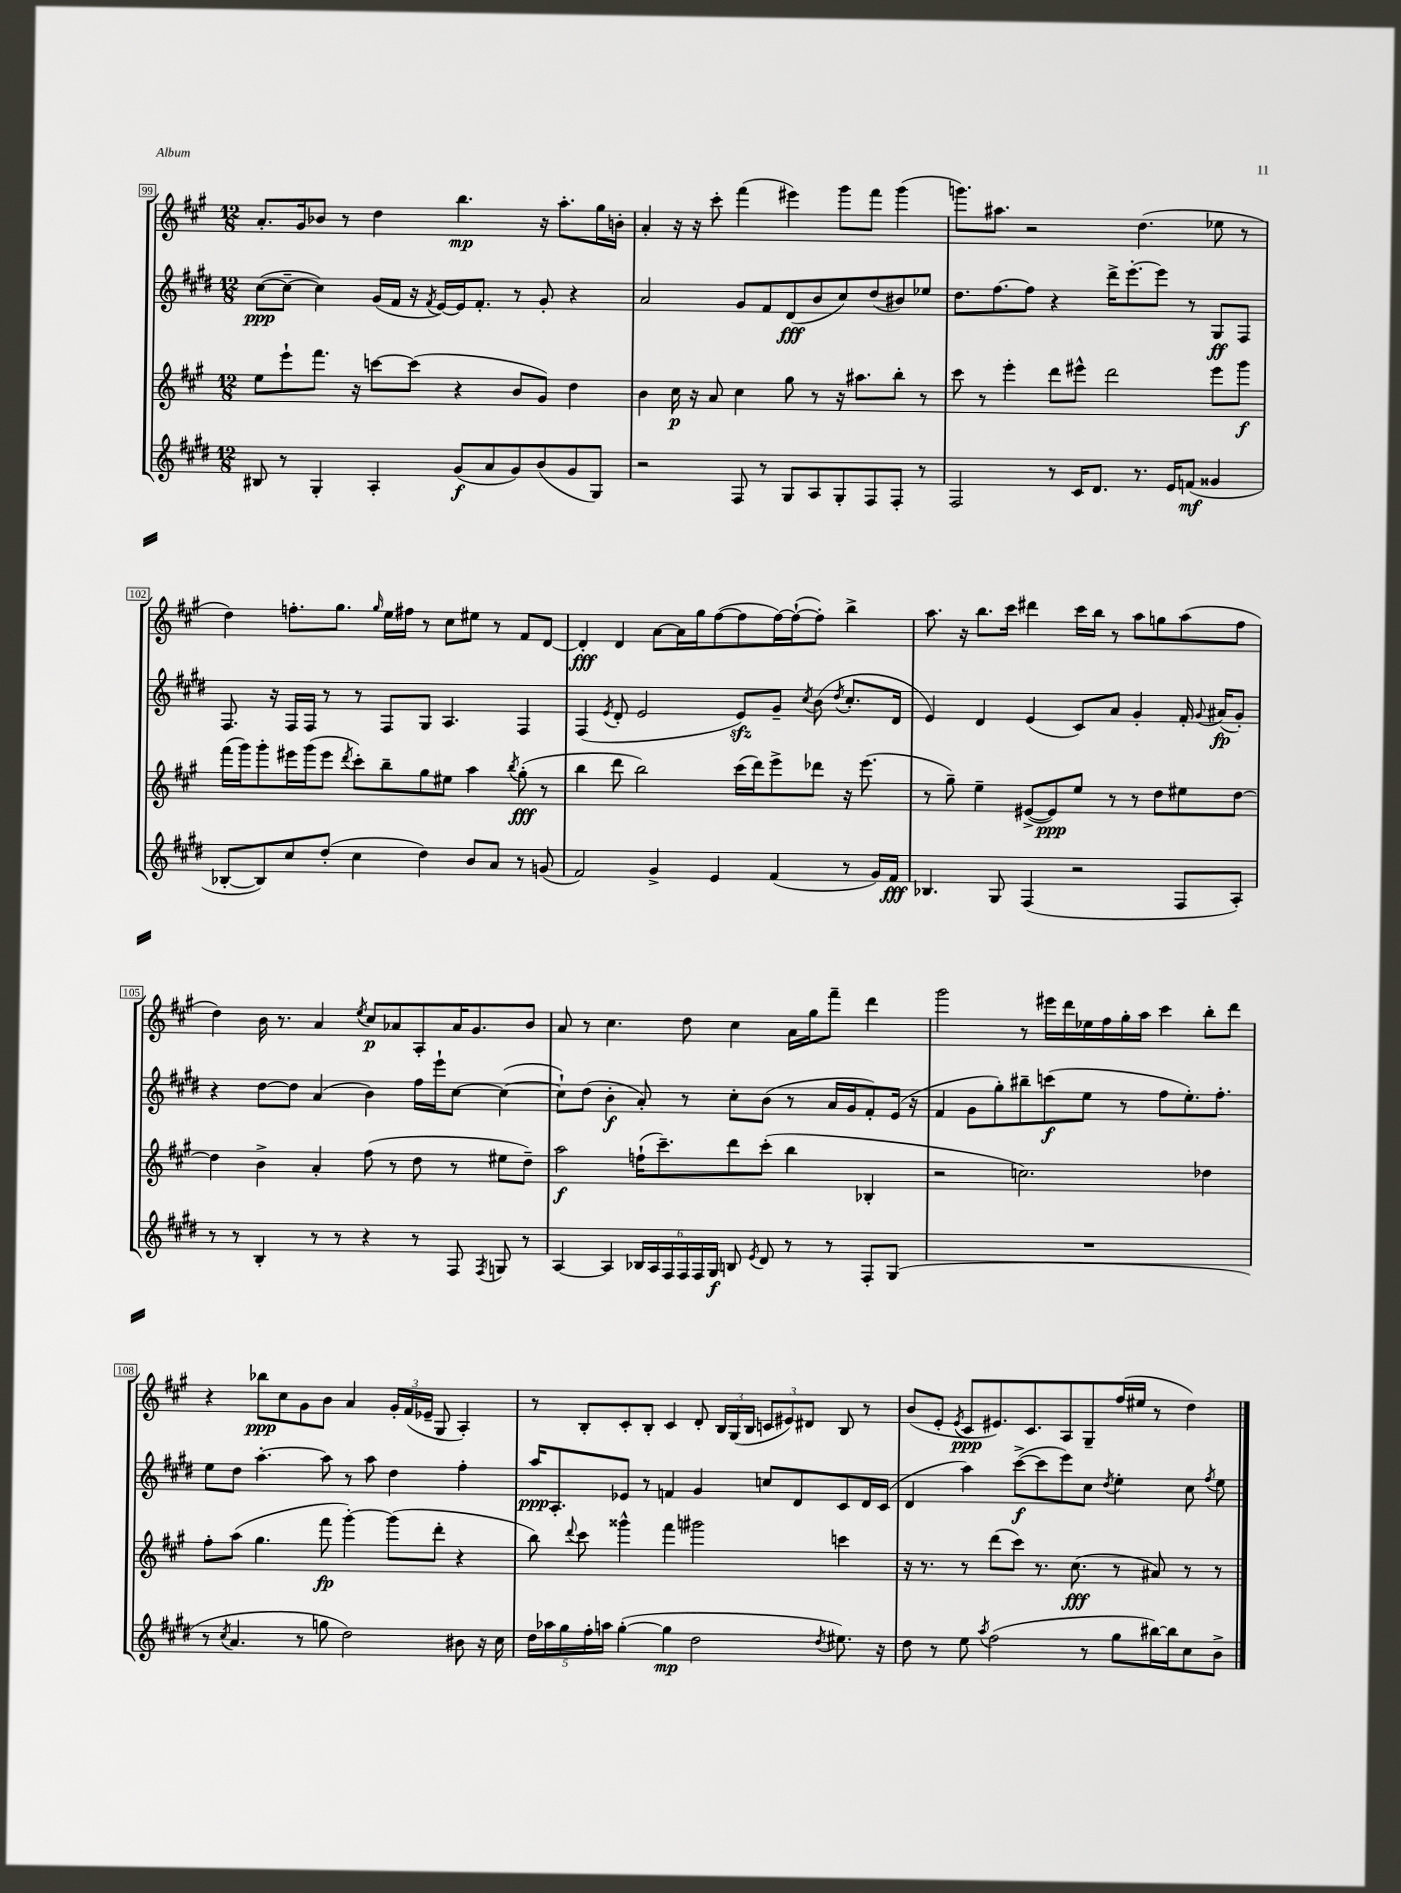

**kern	**kern	**kern	**kern
*staff4	*staff3	*staff2	*staff1
*clefG2	*clefG2	*clefG2	*clefG2
*k[f#c#g#d#]	*k[f#c#g#]	*k[f#c#g#d#]	*k[f#c#g#]
*M12/8	*M12/8	*M12/8	*M12/8
8B#/	8ee\L	([8cc#\L	8.a'/L
8r	8eee`\	8cc#~\_J	.
.	.	.	16g#/k
4G#'/	8.fff#\J	4cc#\])	8b-/J
.	.	.	8r
.	16r	.	.
4A'/	[8ccc\L	(16g#/LL	4dd\
.	.	16f#/JJ	.
.	(8ccc\]J	16r	.
.	.	8qf#/	.
.	.	[16e/LL)	.
(8g#/L	4r	16e/]J	4.bb\
.	.	8.f#'/J	.
8a/	.	.	.
8g#/)	8b/L	8r	.
(8b/	8g#/J)	8g#'/	16r
.	.	.	8.aa'\L
8g#/	4dd\	4r	.
8G#/J)	.	.	16gg#\L
.	.	.	16b'\JJ
=	=	=	=
2r	4b\	2a/	4a'/
.	16cc#\	.	16r
.	16r	.	16r
.	8a/	.	8ccc#'\
8F#/	4cc#\	8g#/L	(4fff#\
8r	.	8f#/	.
8G#/L	8gg#\	(8d#/	4eee#\)
8A/	8r	8b/	.
8G#'/	16r	8cc#/)	8ggg#\L
.	8.aa#\L	.	.
8F#/	.	(8dd#/	8fff#\J
8F#'/J	8bb'\J	8b#/)	(4ggg#\
8r	8r	8ee-/J	.
=	=	=	=
2F#/	8ccc#\	8.dd#\L	8.ggg\L)
.	8r	.	.
.	.	[8.ff#\	8.aa#\J
.	4eee'\	.	.
.	.	8ff#\]J	2r
8r	8ddd\L	4r	.
16c#/LK	8eee#^^\J	.	.
8.d#/J	.	.	.
.	2ddd\	16ddd#^\LK	.
.	.	[8.eee'\	.
8.r	.	.	(4.dd\
.	.	8eee\]J	.
16e/LK	.	.	.
(8f/J	.	8r	.
4g##/	8eee#\L	8G#/L	8ee-\
.	8ggg#\J	8F#/J	8r
=	=	=	=
[8B-'/L	(16fff#\LL	8.F#/	4dd\)
.	16ggg#\J)	.	.
8B-/])	8ggg#'\	.	.
.	.	16r	.
8cc#/	16eee#\L	16F#/LL	8.ff'\L
.	(16ggg#\J	16F#/JJ	.
(8dd#'/J	8eee#\J	8r	.
.	.	.	8.gg#\J
.	8qddd/	.	.
4cc#\	8ccc#'\L)	8r	.
.	.	.	16qqgg#/
.	8bb~\	8F#/L	16ee\LL
.	.	.	16ff#\JJ
4dd#\)	8gg#\	8G#/J	8r
.	8ee#\J	4.A/	8cc#\L
8b/L	4aa\	.	8ee#\J
8a/J	.	.	8r
.	8qbb/	.	.
8r	(8gg#'\	4F#/	8f#/L
(8g/	8r	.	[8d/J
=	=	=	=
2f#/)	4bb\	(4F#/	4d'/]
.	.	8qe/	.
.	8ddd\	8d#'/	4d/
.	2bb\)	2e/	.
4g#^/	.	.	[8a\L
.	.	.	16a\]L
.	.	.	16gg#\J
4e/	.	.	([8ff#\
.	(16ccc#\LL	8e/L)	8ff#\]
.	16ddd\J)	.	.
(4f#/	8eee^\	8g#~/J	[16ff#\L)
.	.	.	(16ff#`\_J
.	.	8qcc#/	.
.	8ddd-\J	(8b\	8ff#'\]J)
.	.	8qdd#/	.
8r	16r	8.cc#'/L	4bb^\
.	(8.eee\	.	.
16g#/LL)	.	.	.
16f#/JJ	.	16d#/Jk	.
=	=	=	=
4.B-/	8r	4e/)	8.aa\
.	8gg#~\)	.	.
.	.	.	16r
.	4ee~\	4d#/	8.bb\L
8G#/	.	.	.
.	.	.	16ccc#\Jk
(4F#/	([8e#^/L	(4e/	4ddd#\
.	8e#/])	.	.
2r	8ee/J	8c#/L)	16ccc#\LL
.	.	.	16bb\JJ
.	8r	8a/J	8r
.	8r	4g#'/	8aa\L
.	8dd\L	.	8gg\
8F#/L	8ee#\	16f#'/	(8aa\
.	.	8qqg#/	.
.	.	(16a#/LK	.
8A'/J)	[8dd\J	8g#'/J)	8ff#\J
=	=	=	=
8r	4dd\]	4r	4dd\)
8r	.	.	.
4B'/	4b^\	[8dd#\L	16b\
.	.	.	8.r
.	.	8dd#\]J	.
8r	4a'/	(4a/	4a/
8r	.	.	.
.	.	.	8qee/
4r	(8ff#\	4b\)	8cc#/L
.	8r	.	8a-/
8r	8dd\	16ff#\LL	8A'/
.	.	16eee`\J	.
8F#/	8r	[8cc#\J	16a-/K
.	.	.	8.g#/
8qF#/	.	.	.
8G/	8ee#\L	(4cc#\_	.
8r	8dd~\J)	.	8b/J
=	=	=	=
[4A/	2aa\	8cc#`\]L)	8a/
.	.	(8dd#\J	8r
4A/]	.	4b'\	4.cc#\
24B-/LL	(16ff`\LK	8a'/)	.
24A/	.	.	.
.	8.ccc#~\)	.	.
24F#/	.	.	.
24F#/	.	8r	8dd\
24F#/	.	.	.
24G#/JJ	.	.	.
8B/	8ddd\	8cc#'\L	4cc#\
8qe/	.	.	.
8d#/	(8ccc#'\J	(8b\J	.
8r	4bb\	8r	16a\LL
.	.	.	16gg#\J
8r	.	16a/LL	8fff#~\J
.	.	16g#/J	.
8F#'/L	4B-'/	8f#'/)	4ddd\
(8G#/J	.	(16e/Jk	.
.	.	16r	.
=	=	=	=
1.r	2r	4f#/	2ggg#\
.	.	8g#\L	.
.	.	8gg#'\)	.
.	2.cc\)	8bb#~\	8r
.	.	(8ccc\	16eee#\LL
.	.	.	16ddd\
.	.	8ee\J	16ee-\
.	.	.	16ff#\
.	.	8r	16gg#'\
.	.	.	16aa\JJ
.	.	8ff#\L	4ccc#\
.	.	8.ee'\)	.
.	4dd-\	.	8bb'\L
.	.	8.ff#'\J	.
.	.	.	8ddd\J
=	=	=	=
8r	8ff#'\L	8ee\L	4r
8qcc#/	.	.	.
4.a/	(8aa\J	8dd#\J	.
.	4.gg#\	[4.aa'\	8bb-\L
.	.	.	8cc#\
8r	.	.	8g#\
8gg\	8fff#\	8aa\]	8b\J
2dd#\)	[4ggg#'\)	8r	4a/
.	.	8aa\	.
.	(8ggg#\]L	4dd#\	24g#'/LL
.	.	.	(24f#/
.	.	.	24e-~/JJ
.	8ddd'\J	.	8G#/
8b#\	4r	4ff#'\	4A'/)
16r	.	.	.
16cc#\	.	.	.
=	=	=	=
20dd#\LL	8bb\)	16aa/LK	8r
20aa-\	.	.	.
.	.	8.A'/	.
20gg#\	.	.	.
.	8qqddd/	.	.
.	8ccc#\	.	8B'/L
20ff#'\	.	.	.
20aa\JJ	.	.	.
([4gg#'\	4ggg##^^\	8e-/J	8c#'/
.	.	8r	8B'/J
4gg#\]	4fff#\	4f/	4c#/
2dd#\	2ggg#\	4g#/	8d'/
.	.	.	24B/LL
.	.	.	(24G#/
.	.	.	24B/JJ
.	.	8cc/L	12c/L
.	.	.	12e#/)
.	.	8d#/	.
.	.	.	12d#/J
8qdd#/	.	.	.
8.ee#\)	4ccc\	8c#/	8B/
.	.	16d#/L	8r
16r	.	(16c#/JJ	.
=	=	=	=
8dd#\	16r	4d#/	(8b/L
.	8.r	.	.
8r	.	.	8e'/J
.	.	.	8qe/
8ee\	8r	4aa\)	8c#/L
8qaa/	.	.	.
(2ff#\	(8ddd\L	.	8.e#/)
.	8ccc#\J)	([8ccc#^\L	.
.	.	.	8.c#/
.	8.r	8ccc#\]	.
.	.	8eee\)	8A/
.	(8.cc#\	.	.
8r	.	8cc#\J	8G#~/
.	.	8qdd#/	.
8gg#\L	8r	4ee'\	(16ff#/L
.	.	.	16ee#/JJ
[16bb#\L)	8a#/)	.	8r
16bb#\]J	.	.	.
8cc#\	8r	8cc#\	4dd\)
.	.	8qff#/	.
8b^\J	8r	8ee\	.
==	==	==	==
*-	*-	*-	*-
